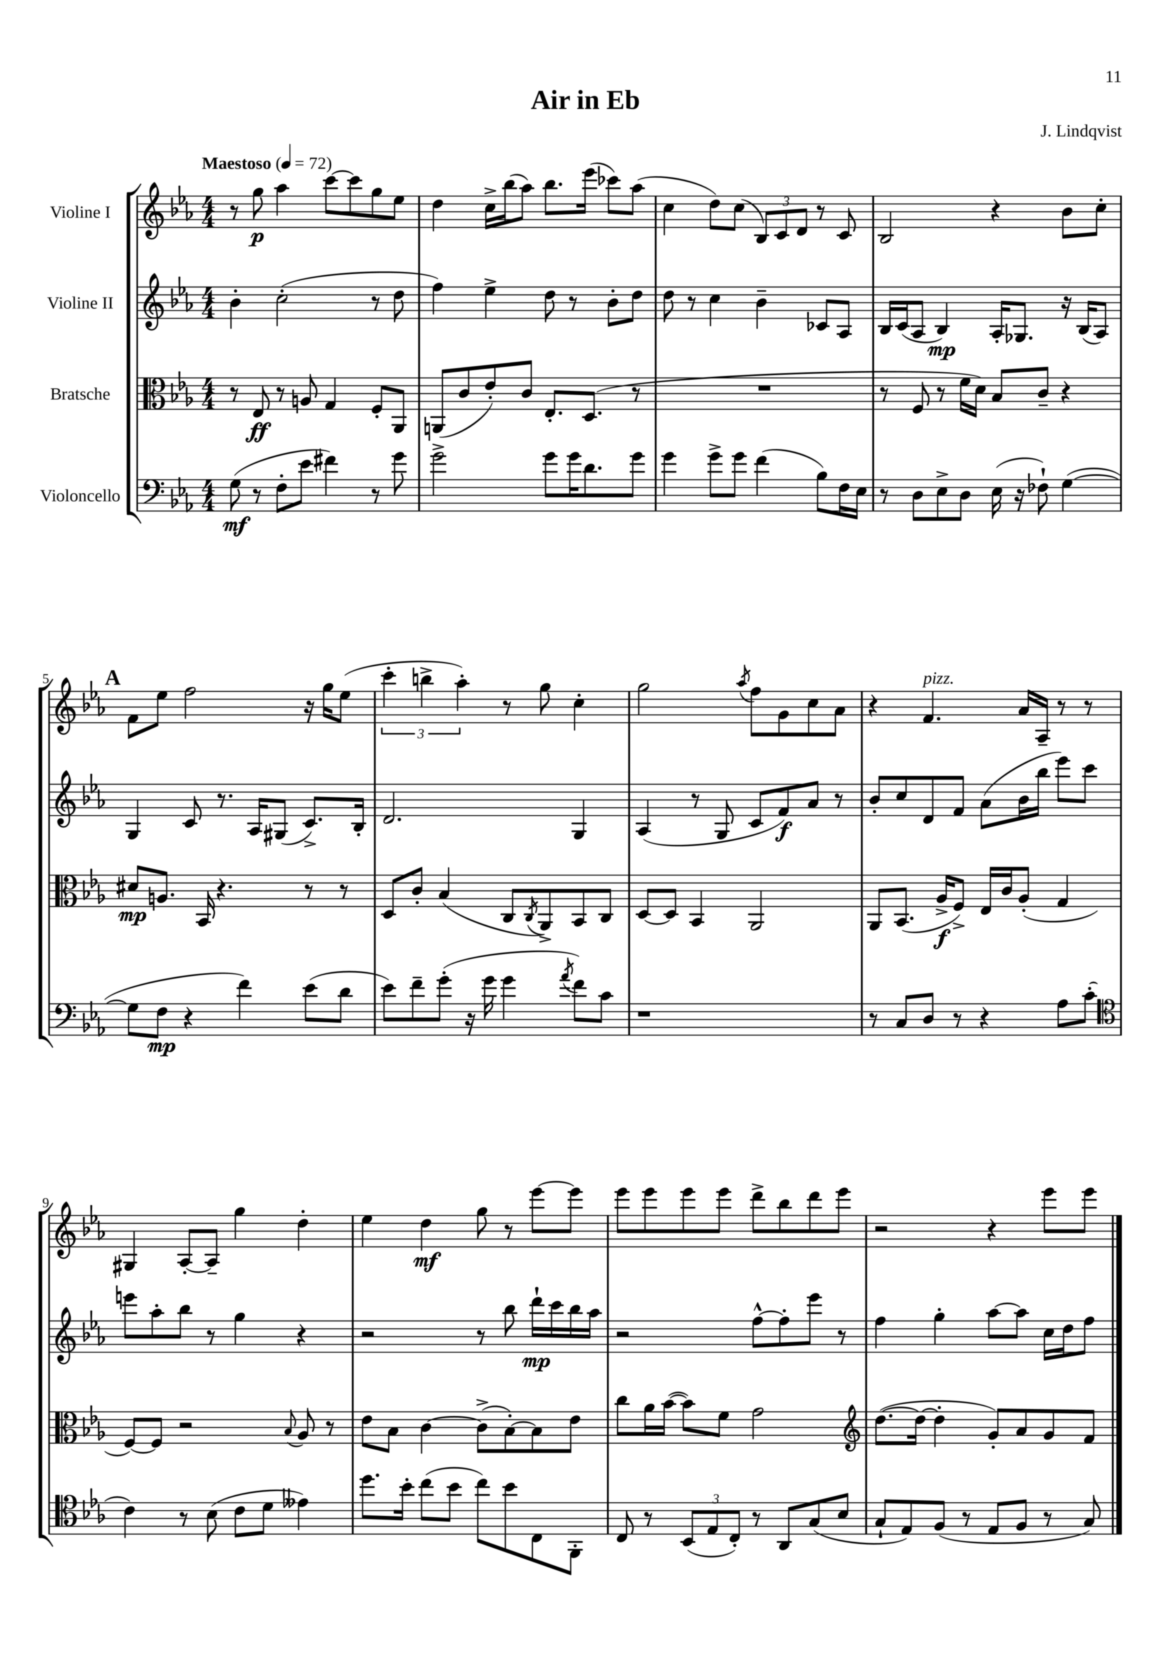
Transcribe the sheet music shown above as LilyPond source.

\header { title = "Air in Eb" composer = "J. Lindqvist" }
<<
\new StaffGroup <<
\new Staff = "s0" \with { instrumentName = "Violine I" } {
    \clef treble \key ees \major \numericTimeSignature \time 4/4 \tempo "Maestoso" 4 = 72
    r8 g''8\p aes''4 c'''8~ c'''8 g''8 ees''8 |
    d''4 c''16-> bes''16( aes''8) bes''8. ees'''16( ces'''8) aes''8( |
    c''4 d''8) c''8( \tuplet 3/2 { bes8) c'8 d'8 } r8 c'8 |
    bes2 r4 bes'8 c''8-. |
    \mark \markup { \bold "A" } f'8 ees''8 f''2 r16 g''16 ees''8( |
    \tuplet 3/2 { c'''4-. b''4-> aes''4-.) } r8 g''8 c''4-. |
    g''2 \acciaccatura { aes''8 } f''8 g'8 c''8 aes'8 |
    r4 f'4.^\markup { \italic "pizz." } aes'16 aes16-- r8 r8 |
    gis4 aes8~-. aes8-- g''4 d''4-. |
    ees''4 d''4\mf g''8 r8 ees'''8~ ees'''8 |
    ees'''8 ees'''8 ees'''8 ees'''8 d'''8-> bes''8 d'''8 ees'''8 |
    r2 r4 ees'''8 ees'''8 \bar "|." |
}
\new Staff = "s1" \with { instrumentName = "Violine II" } {
    \clef treble \key ees \major \numericTimeSignature \time 4/4
    bes'4-. c''2-.( r8 d''8 |
    f''4) ees''4-> d''8 r8 bes'8-. d''8 |
    d''8 r8 c''4 bes'4-- ces'8 aes8 |
    bes16 c'16( aes8 bes4\mp) aes16-. ges8. r16 bes16( aes8) |
    \mark \markup { \bold "A" } g4 c'8 r8. aes16 gis8( c'8.->) bes16-. |
    d'2. g4 |
    aes4( r8 g8 c'8 f'8\f) aes'8 r8 |
    bes'8-. c''8 d'8 f'8 aes'8( bes'16 bes''16 ees'''8) c'''8 |
    e'''8 aes''8-. bes''8 r8 g''4 r4 |
    r2 r8 bes''8 d'''16-!\mp c'''16 bes''16 aes''16 |
    r2 f''8~-^ f''8-. ees'''8 r8 |
    f''4 g''4-. aes''8~ aes''8 c''16 d''16 f''8 \bar "|." |
}
\new Staff = "s2" \with { instrumentName = "Bratsche" } {
    \clef alto \key ees \major \numericTimeSignature \time 4/4
    r8 ees8\ff r8 a8 g4 f8-. aes,8 |
    a,8( c'8 ees'8-.) c'8 ees8.-. d8.( r8 |
    R1 |
    r8 f8 r8 f'16 d'16) bes8 c'8-- r4 |
    \mark \markup { \bold "A" } dis'8\mp a8. bes,16 r4. r8 r8 |
    d8 c'8-. bes4( c8 \acciaccatura { c8 } aes,8->) bes,8 c8 |
    d8~ d8 bes,4 aes,2 |
    aes,8 bes,8.( aes16->\f f8->) ees16 c'16 aes8-.( g4 |
    f8~) f8 r2 \appoggiatura { bes8 } aes8 r8 |
    ees'8 bes8 c'4~ c'8->( bes8~-.) bes8 ees'8 |
    c''8 aes'16 bes'16~( bes'8) f'8 g'2 |
    \clef treble d''8.~( d''16~ d''4-. g'8-.) aes'8 g'8 f'8 \bar "|." |
}
\new Staff = "s3" \with { instrumentName = "Violoncello" } {
    \clef bass \key ees \major \numericTimeSignature \time 4/4
    g8\mf( r8 f8-. ees'8 fis'4) r8 g'8 |
    g'2-> g'8 g'16 d'8. g'8 |
    g'4 g'8-> g'8 f'4( bes8) f16 ees16 |
    r8 d8 ees8-> d8 ees16( r16 fes8-!) g4~( |
    \mark \markup { \bold "A" } g8 f8\mp r4 f'4) ees'8( d'8 |
    ees'8) f'8-- g'8-.( r16 g'16 g'4 \acciaccatura { aes'8 } f'8) c'8 |
    r1 |
    r8 c8 d8 r8 r4 aes8 c'8-.( |
    \clef tenor c'4) r8 bes8( c'8 d'8 eeses'4) |
    d''8. bes'16-. c''8( bes'8 c''8) bes'8 c8 f,8-. |
    c8 r8 \tuplet 3/2 { bes,8( ees8 c8-.) } r8 aes,8 g8( bes8 |
    g8-! ees8) f8( r8 ees8 f8 r8 g8) \bar "|." |
}
>>
>>
